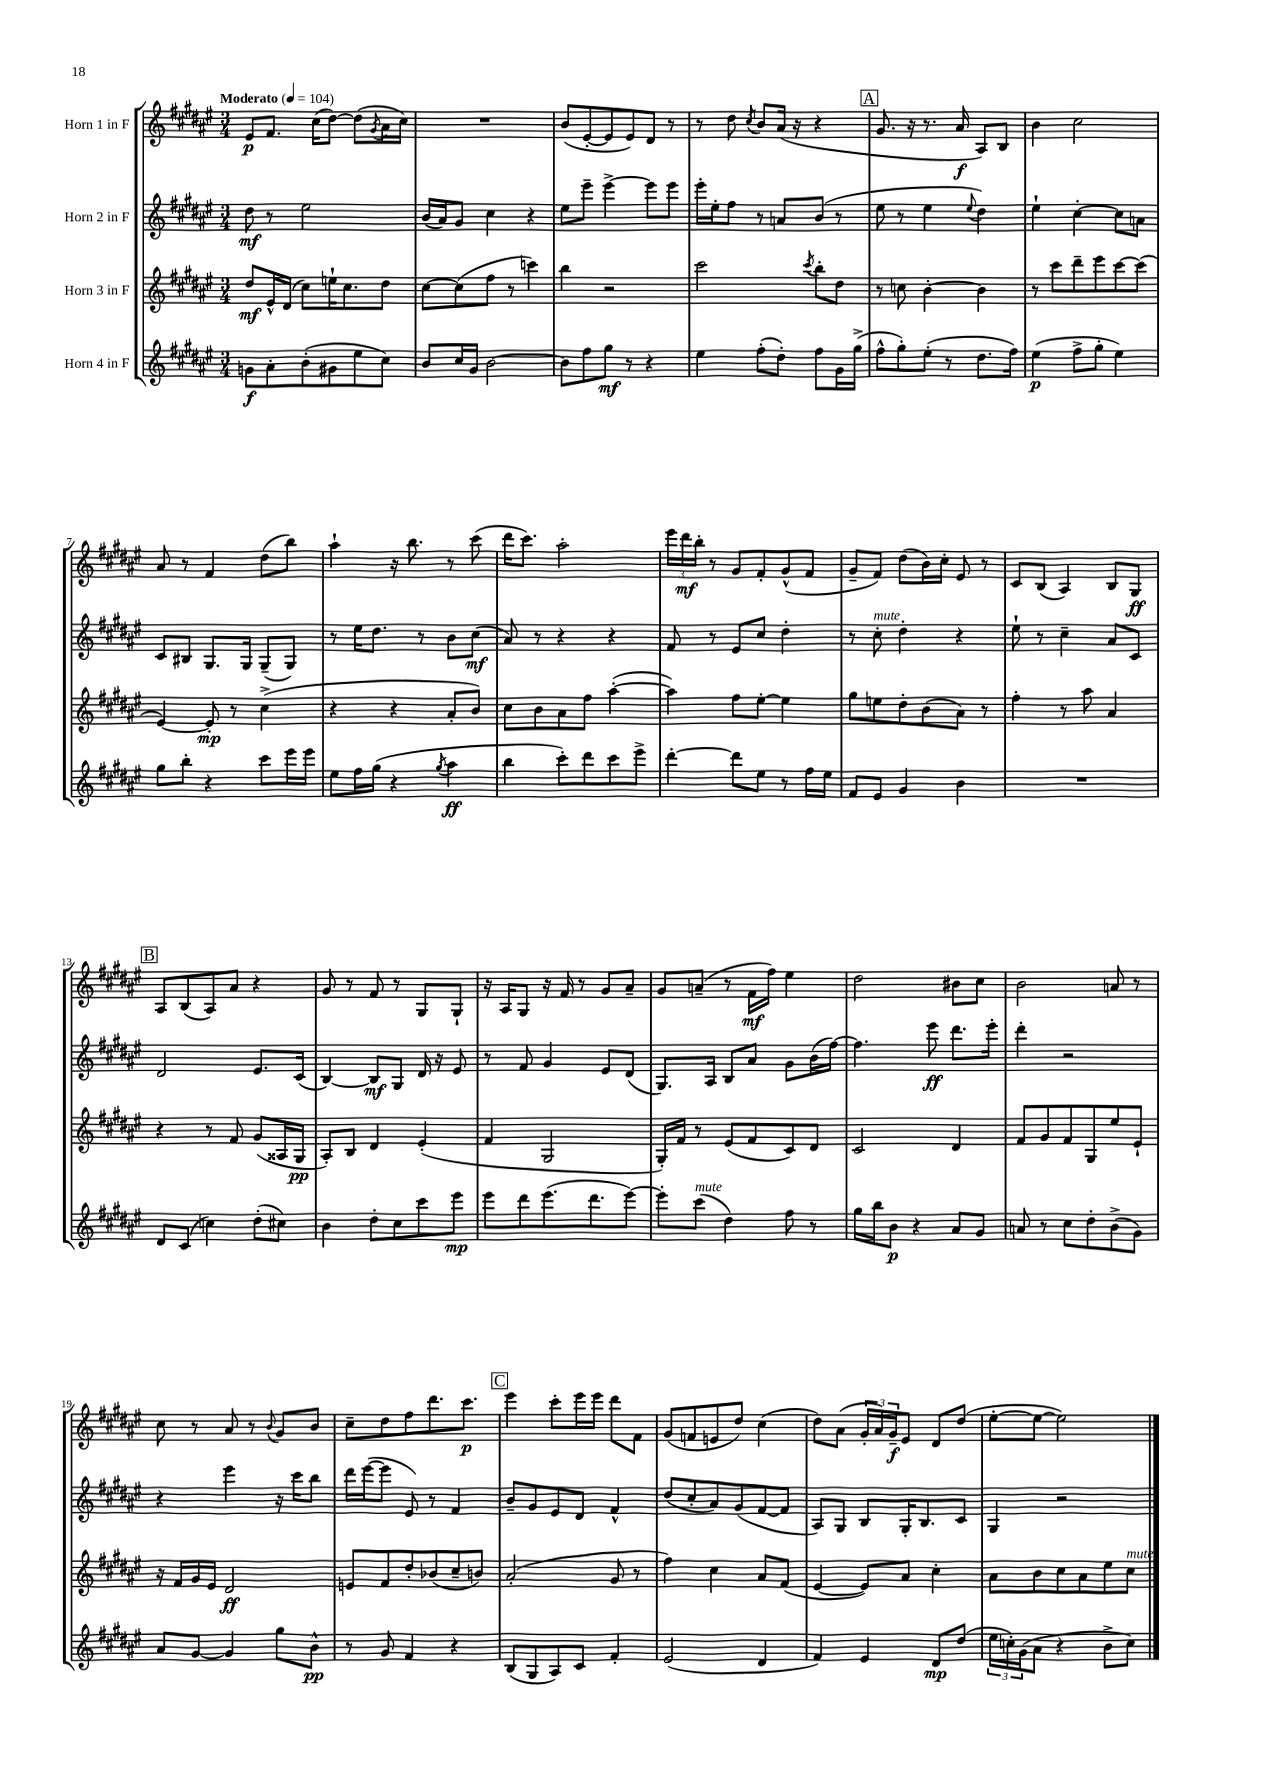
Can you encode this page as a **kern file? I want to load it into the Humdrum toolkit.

**kern	**kern	**kern	**kern
*staff4	*staff3	*staff2	*staff1
*clefG2	*clefG2	*clefG2	*clefG2
*k[f#c#g#d#a#e#]	*k[f#c#g#d#a#e#]	*k[f#c#g#d#a#e#]	*k[f#c#g#d#a#e#]
*M3/4	*M3/4	*M3/4	*M3/4
*MM104	*MM104	*MM104	*MM104
8g\L	8dd#/L	8dd#\	8e#/L
8a#'\	16e#^^/L	8r	8.f#/J
.	(16d#/JJ	.	.
(8b'\	8cc#\L)	2ee#\	.
.	.	.	(16cc#\LK
8g#\	16ee`\K	.	[8dd#\J)
.	8.cc#\	.	.
8ee#\	.	.	(8dd#\]L
.	.	.	8qg#/
8cc#\J)	8dd#\J	.	16a#\L
.	.	.	16cc#\JJ)
=	=	=	=
8b/L	[8cc#\L	(16b/LL	2.r
.	.	16a#/J)	.
16cc#/L	(8cc#\]	8g#/J	.
16g#/JJ	.	.	.
[2b\	8ff#\J	4cc#\	.
.	8r	.	.
.	4ccc\)	4r	.
=	=	=	=
8b\]L	4bb\	8ee#\L	(8b/L
8ff#\	.	8eee#~\J	[8e#'/
8gg#\J	2r	[4eee#^\	8e#/]
8r	.	.	8e#/)
4r	.	8eee#\]L	8d#/J
.	.	8eee#\J	8r
=	=	=	=
4ee#\	2ccc#\	16eee#'\LL	8r
.	.	16ee#'\J	.
.	.	8ff#\J	8dd#\
.	.	.	8qcc#/
(8ff#'\L	.	8r	8b/L
8dd#'\J)	.	8a/L	(16a#/Jk
.	.	.	16r
.	8qccc#/	.	.
8ff#\L	8bb'\L	(8b/J	4r
16g#\L	8dd#\J	8r	.
(16gg#^\JJ	.	.	.
=	=	=	=
8ff#^^\L	8r	8ee#\	8.g#/
8gg#'\)	8cc\	8r	.
.	.	.	16r
(8ee#'\J	[4b'\	4ee#\	8.r
8r	.	.	.
.	.	.	16a#/
.	.	8qqee#/	.
8.dd#\L	4b\]	4dd#\)	8A#/L)
.	.	.	8B/J
16ff#\Jk)	.	.	.
=	=	=	=
(4ee#\	8r	4ee#`\	4b\
.	8ccc#\L	.	.
8ff#^\L	8ddd#~\	[4cc#'\	2cc#\
8gg#'\J	8eee#\	.	.
4ee#\)	[8ccc#\	8cc#\]L	.
.	(8ccc#\]J	8a\J	.
=	=	=	=
8gg#\L	[4e#/)	8c#/L	8a#/
8bb'\J	.	8B#/J	8r
4r	8e#'/]	8.G#/L	4f#/
.	8r	.	.
.	.	16G#/Jk	.
8ccc#\L	(4cc#^\	(8G#~/L	(8dd#\L
16eee#\L	.	8G#/J)	8bb\J)
16eee#\JJ	.	.	.
=	=	=	=
8ee#\L	4r	8r	4aa#`\
16ff#\L	.	16ee#\LK	.
(16gg#\JJ	.	8.dd#\J	.
4r	4r	.	16r
.	.	.	8.bb\
.	.	8r	.
8qgg#/	.	.	.
4aa#\	8a#'/L	8b\L	8r
.	8b/J)	(8cc#\J	(8ccc#\
=	=	=	=
4bb\	8cc#\L	8a#/)	16ddd#\LK
.	.	.	8.ccc#\J)
.	8b\	8r	.
8ccc#'\L)	8a#\	4r	2aa#'\
8ddd#\	8ff#\J	.	.
8ccc#\	([4aa#'\	4r	.
8eee#^\J	.	.	.
=	=	=	=
[4ddd#'\	4aa#\])	8f#/	24eee#\LL
.	.	.	24ddd#\
.	.	.	24bb'\JJ
.	.	8r	8r
8ddd#\]L	8ff#\L	8e#/L	8g#/L
8ee#\J	[8ee#'\J	8cc#/J	8f#'/
8r	4ee#\]	4dd#'\	(8g#^^/
16ff#\LL	.	.	8f#/J
16ee#\JJ	.	.	.
=	=	=	=
8f#/L	8gg#\L	8r	8g#~/L
8e#/J	8ee\	8cc#'\	8f#/J)
4g#/	8dd#'\	4dd#'\	(8dd#\L
.	(8b\	.	16b\L)
.	.	.	16cc#'\JJ
4b\	8a#\J)	4r	8e#/
.	8r	.	8r
=	=	=	=
2.r	4ff#'\	8ee#`\	8c#/L
.	.	8r	(8B/J
.	8r	4cc#~\	4A#/)
.	8aa#\	.	.
.	4a#/	8a#/L	8B/L
.	.	8c#/J	8G#/J
=	=	=	=
8d#/L	4r	2d#/	8A#/L
(8c#/J	.	.	(8B/
4cc\)	8r	.	8A#/)
.	8f#/	.	8a#/J
(8dd#'\L	(8g#/L	8.e#/L	4r
8cc#\J)	16A##/L	.	.
.	16G#/JJ	(16c#/Jk	.
=	=	=	=
4b\	8A#'/L)	[4B/)	8g#/
.	8B/J	.	8r
8dd#'\L	4d#/	8B/]L	8f#/
8cc#\	.	8G#/J	8r
8ccc#\	(4e#'/	16d#/	8G#/L
.	.	16r	.
8eee#\J	.	8e#/	8G#`/J
=	=	=	=
8eee#\L	4f#/	8r	16r
.	.	.	16A#/LK
8ddd#\	.	8f#/	8G#/J
(8.eee#\	2G#/	4g#/	16r
.	.	.	16f#/
.	.	.	8r
8.ddd#\	.	.	.
.	.	8e#/L	8g#/L
[8eee#\J)	.	(8d#/J	8a#~/J
=	=	=	=
8eee#'\]L	16G#'/LL)	8.G#/L)	8g#/L
.	16f#/JJ	.	.
(8ccc#\J	8r	.	(8a~/J
.	.	16A#/Jk	.
4dd#\)	(8e#/L	8B/L	8r
.	8f#/	8a#/J	16f#\LL
.	.	.	16ff#\JJ)
8ff#\	8c#/)	8g#\L	4ee#\
8r	8d#/J	(16b\L	.
.	.	[16ff#\JJ)	.
=	=	=	=
16gg#\LL	2c#/	4.ff#\]	2dd#\
16bb\J	.	.	.
8b\J	.	.	.
4r	.	.	.
.	.	8eee#\	.
8a#/L	4d#/	8.ddd#\L	8b#\L
8g#/J	.	.	8cc#\J
.	.	16eee#'\Jk	.
=	=	=	=
8a/	8f#/L	4ddd#'\	2b\
8r	8g#/	.	.
8cc#\L	8f#/	2r	.
8dd#'\	8G#/	.	.
(8b^\	8ee#/	.	8a/
8g#\J)	8e#`/J	.	8r
=	=	=	=
8a#/L	16r	4r	8cc#\
.	16f#/LL	.	.
[8g#/J	16g#/	.	8r
.	16e#/JJ	.	.
4g#/]	2d#/	4eee#\	8a#/
.	.	.	8r
.	.	.	8qqb/
8gg#\L	.	16r	8g#/L
.	.	16ccc#\LK	.
8b^^\J	.	8bb\J	8b/J
=	=	=	=
8r	8e/L	16ddd#\LL	8cc#~\L
.	.	([16eee#\J	.
8g#/	8f#/	8eee#\]J	8dd#\
4f#/	8dd#'/	8e#/)	8ff#\
.	(8b-/	8r	8.ddd#\
4r	8cc#~/	4f#/	.
.	.	.	8.ccc#\J
.	8b/J)	.	.
=	=	=	=
(8B/L	(2a#'/	8b~/L	4eee#\
8G#/	.	8g#/	.
8A#/)	.	8e#/	8ccc#'\L
8c#/J	.	8d#/J	16eee#\L
.	.	.	16eee#\JJ
4f#'/	8g#/	4f#^^/	8ddd#\L
.	8r	.	8f#\J
=	=	=	=
(2e#/	4ff#\)	(8dd#/L	(8g#/L
.	.	8cc#'/	8f/
.	4cc#\	8a#/)	8e/
.	.	(8g#/	8dd#/J)
4d#/	8a#/L	[8f#/	(4cc#\
.	(8f#/J	8f#/]J	.
=	=	=	=
4f#/)	[4e#/	8A#/L)	8dd#\L)
.	.	8G#/J	(8a#\J
4e#/	8e#/]L)	8B/L	24g#'/LL
.	.	.	24a#/)
.	.	.	24g#~/J
.	8a#/J	16G#'/K	8e#/J
.	.	8.B/	.
8d#/L	4cc#'\	.	8d#/L
(8dd#/J	.	8c#/J	(8dd#/J
=	=	=	=
24ee#\LL	8a#\L	4G#/	[8ee#'\L
24cc'\)	.	.	.
(24g#\J	.	.	.
8a#\J	8b\	.	8ee#\_J
4r	8cc#\	2r	2ee#\])
.	8a#\	.	.
8b^\L	8ee#\	.	.
8cc\J)	8cc#\J	.	.
==	==	==	==
*-	*-	*-	*-
